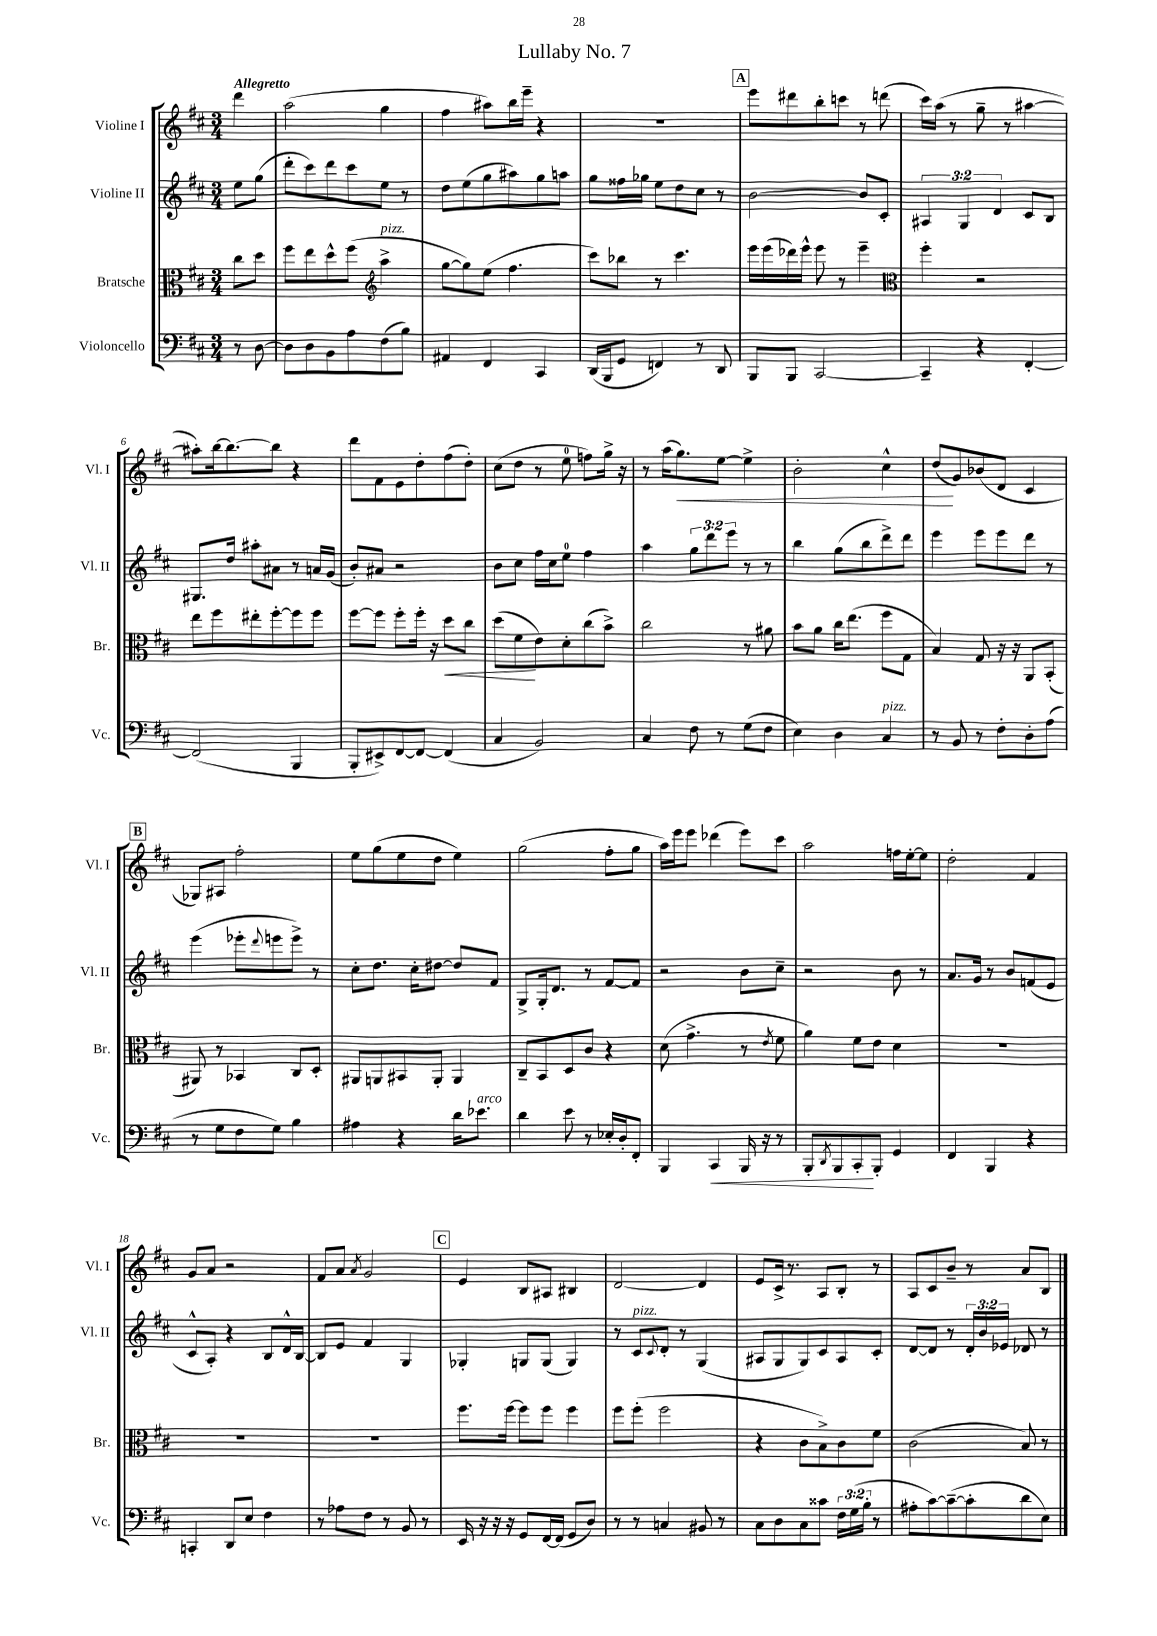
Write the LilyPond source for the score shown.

\header { title = "Lullaby No. 7" }
<<
\new StaffGroup <<
\new Staff = "s0" \with { instrumentName = "Violine I" shortInstrumentName = "Vl. I" } {
    \clef treble \key d \major \numericTimeSignature \time 3/4 \partial 4 \tempo "Allegretto"
    d'''4 |
    a''2( g''4 |
    fis''4 ais''8) b''16 e'''16-- r4 |
    R2. |
    \mark \markup { \box "A" } e'''8 dis'''8 b''8-. c'''8 r8 d'''8( |
    cis'''16) a''16( r8 g''8-- r8 ais''4~ |
    ais''8-.) b''16~ b''8.~ b''8 r4 |
    d'''8 fis'8 e'8 d''8-. fis''8( d''8-.) |
    cis''8( d''8 r8 e''8-0 f''8) g''16-> r16 |
    r8 a''16( g''8.\<) e''8~ e''4-> |
    b'2-. cis''4-^ |
    d''8\!( g'8) bes'8( d'8 cis'4 |
    \mark \markup { \box "B" } ges8) ais8 fis''2-. |
    e''8 g''8( e''8 d''8 e''4) |
    g''2( fis''8-. g''8 |
    a''16) e'''16 e'''8 des'''4( e'''8) cis'''8 |
    a''2 f''16 e''16~-. e''8 |
    d''2-. fis'4 |
    g'8 a'8 r2 |
    fis'8 a'8 \acciaccatura { a'8 } g'2 |
    \mark \markup { \box "C" } e'4 b8 ais8 bis4 |
    d'2~ d'4 |
    e'8 cis'16-> r8. a8 b8-. r8 |
    a8 cis'8 b'8-- r8 a'8 b8 \bar "|." |
}
\new Staff = "s1" \with { instrumentName = "Violine II" shortInstrumentName = "Vl. II" } {
    \clef treble \key d \major \numericTimeSignature \time 3/4 \override Staff.TupletNumber.text = #tuplet-number::calc-fraction-text \partial 4
    e''8 g''8( |
    d'''8-. cis'''8) d'''8 cis'''8 e''8 r8 |
    d''8 e''8( g''8 ais''8) g''8 a''8 |
    g''8 fisis''16 ges''16 e''8 d''8 cis''8 r8 |
    \mark \markup { \box "A" } b'2~ b'8 cis'8-. |
    \tuplet 3/2 { ais4 g4 d'4 } cis'8 b8 |
    gis8. d''16 ais''8-. ais'8 r8 a'16 g'16( |
    b'8-.) ais'8 r2 |
    b'8 cis''8 fis''16 cis''16 e''8-0 fis''4 |
    a''4 \tuplet 3/2 { g''8 d'''8 e'''8 } r8 r8 |
    b''4 g''8( b''8 d'''8->) d'''8 |
    e'''4 e'''8 e'''8 d'''8 r8 |
    \mark \markup { \box "B" } e'''4( ees'''8-. \appoggiatura { d'''8 } e'''8 e'''8->) r8 |
    cis''8-. d''8. cis''16-. dis''8~ dis''8 fis'8 |
    g8-> g16-. d'8. r8 fis'8~ fis'8 |
    r2 b'8 cis''8-- |
    r2 b'8 r8 |
    a'8. g'16 r8 b'8 f'8( e'8 |
    cis'8-^ a8-.) r4 b8 d'16-^ b16~ |
    b8 e'8 fis'4 g4 |
    \mark \markup { \box "C" } ges4-. g8 g8( g4) |
    r8 cis'8^\markup { \italic "pizz." } \appoggiatura { cis'8 } d'8-. r8 g4( |
    ais8 g8 g8) cis'8 ais8 cis'8-. |
    d'8~ d'8 r8 \tuplet 3/2 { d'16-. b'16 ees'16 } des'8 r8 \bar "|." |
}
\new Staff = "s2" \with { instrumentName = "Bratsche" shortInstrumentName = "Br." } {
    \clef alto \key d \major \numericTimeSignature \time 3/4 \partial 4
    cis''8 d''8 |
    fis''8 e''8 d''8-^ fis''8( \clef treble a''4->^\markup { \italic "pizz." } |
    g''8~ g''8) e''8( fis''4. |
    cis'''8) bes''8 r8 cis'''4. |
    \mark \markup { \box "A" } e'''16 e'''16( des'''16) e'''16-^ e'''8 r8 e'''4-- |
    \clef alto fis''4-. r2 |
    e''8 fis''8 eis''8-. fis''8~-. fis''8 fis''8 |
    fis''8~ fis''8 fis''8-. fis''16-. r16 d''8\< cis''8 |
    d''8( fis'8\! e'8) d'8-. cis''8( b'8->) |
    cis''2 r8 ais'8 |
    b'8 a'8 cis''16 e''8.( fis''8 g8 |
    b4) g8 r16 r16 a,8 b,8-.( |
    \mark \markup { \box "B" } ais,8) r8 bes,4 cis8 d8-. |
    ais,8 a,8 bis,8 a,8-. a,4 |
    cis8-- b,8 d8 cis'8 r4 |
    d'8( g'4.-> r8 \acciaccatura { e'8 } fis'8 |
    a'4) fis'8 e'8 d'4 |
    R2. |
    R2. |
    R2. |
    \mark \markup { \box "C" } fis''8. fis''16~ fis''8 fis''8 fis''4 |
    fis''8 fis''8-.( fis''2 |
    r4 cis'8 b8->) cis'8 fis'8 |
    cis'2( b8) r8 \bar "|." |
}
\new Staff = "s3" \with { instrumentName = "Violoncello" shortInstrumentName = "Vc." } {
    \clef bass \key d \major \numericTimeSignature \time 3/4 \override Staff.TupletNumber.text = #tuplet-number::calc-fraction-text \partial 4
    r8 d8~ |
    d8 d8 b,8 a8 fis8( b8) |
    ais,4 fis,4 cis,4 |
    d,16( b,,16 g,8 f,4) r8 d,8 |
    \mark \markup { \box "A" } b,,8 b,,8 cis,2~ |
    cis,4-- r4 fis,4~-. |
    fis,2( b,,4 |
    b,,8-. eis,8->) fis,8~ fis,8~ fis,4( |
    cis4 b,2) |
    cis4 fis8 r8 g8( fis8 |
    e4) d4 cis4^\markup { \italic "pizz." } |
    r8 b,8 r8 fis8-. d8-. a8( |
    \mark \markup { \box "B" } r8 g8 fis8 g8) b4 |
    ais4 r4 d'16 ees'8.^\markup { \italic "arco" } |
    d'4 e'8 r8 ees16-. d16-. fis,8-. |
    b,,4 cis,4\< b,,16 r16 r8 |
    b,,8-. \acciaccatura { d,8 } b,,8 cis,8-.\! b,,8-. g,4 |
    fis,4 b,,4 r4 |
    c,4-. d,8 e8 fis4 |
    r8 aes8 fis8 r8 b,8 r8 |
    \mark \markup { \box "C" } e,16 r16 r16 r16 g,8 fis,16~ fis,16( g,8 d8) |
    r8 r8 c4 bis,8 r8 |
    cis8 d8 cis8 cisis'8 \tuplet 3/2 { fis16 g16( b16-. } r8 |
    ais8-. cis'8~) cis'8~--( cis'8-. d'8 e8) \bar "|." |
}
>>
>>
